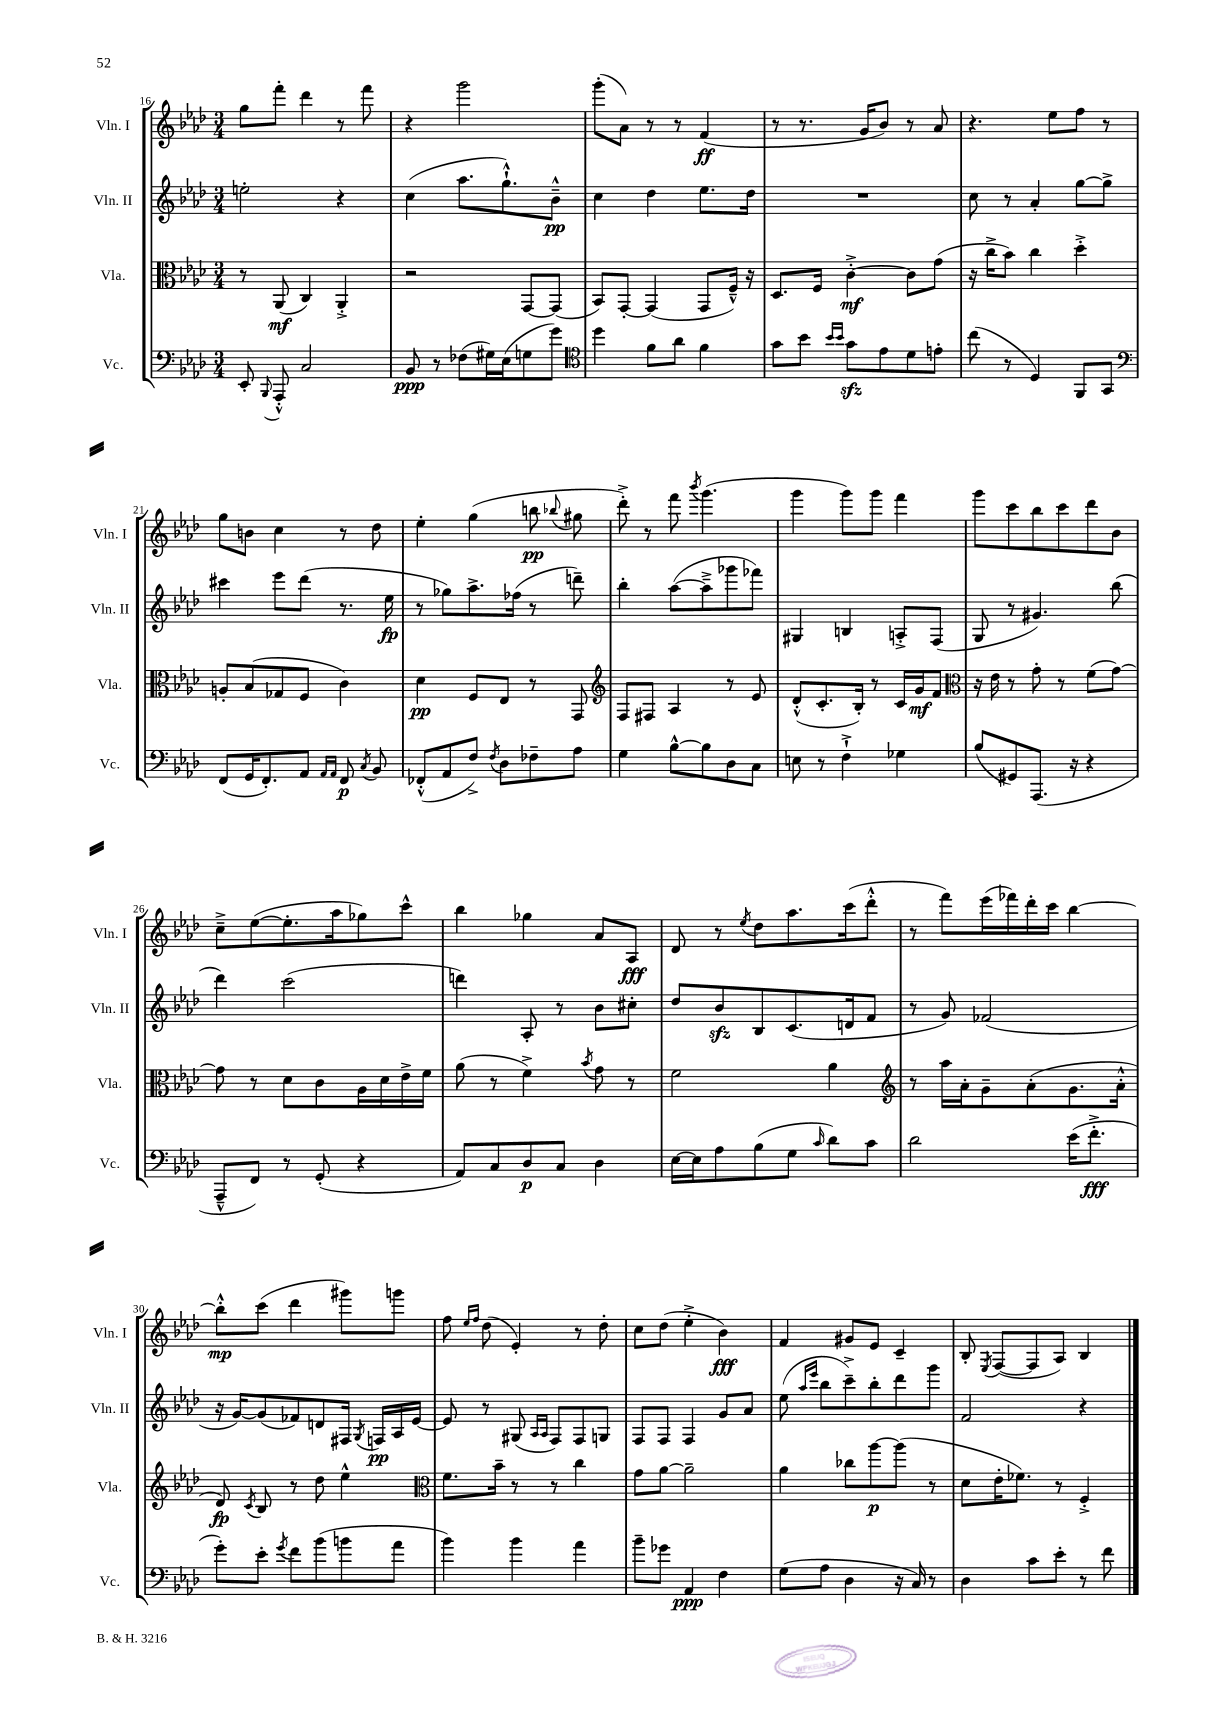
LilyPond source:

<<
\new StaffGroup <<
\new Staff = "s0" \with { instrumentName = "Vln. I" shortInstrumentName = "Vln. I" } {
    \clef treble \key aes \major \numericTimeSignature \time 3/4
    \autoBeamOff g''8[ f'''8]-. des'''4 r8 f'''8 |
    r4 g'''2 |
    g'''8[-.( aes'8]) r8 r8 f'4\ff( |
    r8 r8. g'16[ bes'8]) r8 aes'8 |
    r4. ees''8[ f''8] r8 |
    g''8[ b'8] c''4 r8 des''8 |
    ees''4-. g''4( b''8\pp \appoggiatura { bes''8 } gis''8 |
    des'''8-.->) r8 f'''8 \acciaccatura { bes'''8 } g'''4.( |
    g'''4 g'''8[) g'''8] f'''4 |
    g'''8[ c'''8 bes''8 c'''8 des'''8 bes'8] |
    c''8[---> ees''8~( ees''8.-. aes''16 ges''8) c'''8]-^ |
    bes''4 ges''4 aes'8[ aes8]\fff |
    des'8 r8 \acciaccatura { ees''8 } des''8[ aes''8. c'''16( des'''8]-.-^ |
    r8 f'''8[) ees'''16( fes'''16) des'''16-. c'''16] bes''4~ |
    bes''8[-.-^\mp c'''8]( des'''4 gis'''8[) g'''8] |
    f''8 \grace { ees''16[ f''16] } des''8( ees'4-.) r8 des''8-. |
    c''8[ des''8]( ees''4-.-> bes'4\fff) |
    f'4 gis'8[ ees'8] c'4-- |
    bes8-. \acciaccatura { ees8 } f8[~( f8 aes8]) bes4 \bar "|." |
}
\new Staff = "s1" \with { instrumentName = "Vln. II" shortInstrumentName = "Vln. II" } {
    \clef treble \key aes \major \numericTimeSignature \time 3/4
    \autoBeamOff e''2-. r4 |
    c''4( aes''8.[ g''8.-!-^) bes'8]---^\pp |
    c''4 des''4 ees''8.[ des''16] |
    R2. |
    c''8 r8 aes'4-. g''8[~ g''8]-> |
    cis'''4 ees'''8[ des'''8]( r8. ees''16\fp |
    r8 ges''8[) aes''8.-> fes''16]( r8 d'''8--) |
    bes''4-. aes''8[~( aes''8---> ges'''8 fes'''8]) |
    gis4 b4 a8[-.-> f8]( |
    g8 r8 gis'4.) bes''8( |
    des'''4) c'''2( |
    d'''4) aes8-. r8 bes'8[ cis''8]-. |
    des''8[ bes'8\sfz bes8 c'8.( d'16 f'8] |
    r8 g'8) fes'2( |
    r16 g'16[~) g'8( fes'8) d'8 fis16] \acciaccatura { g8 } f16[\pp aes16 ees'16]~ |
    ees'8 r8 gis8( \grace { aes16[ aes16] } f8[) f8 g8] |
    f8[ f8] f4 g'8[ aes'8] |
    ees''8( \grace { aes''16[ ees'''16] } bes''8[ c'''8--->) bes''8-. des'''8 g'''8] |
    f'2 r4 \bar "|." |
}
\new Staff = "s2" \with { instrumentName = "Vla." shortInstrumentName = "Vla." } {
    \clef alto \key aes \major \numericTimeSignature \time 3/4
    \autoBeamOff r8 aes,8\mf( c4) aes,4-.-> |
    r2 g,8[~ g,8]( |
    bes,8[) g,8]~-. g,4( g,8[ f16]---^) r16 |
    des8.[ f16] c'4~-.->\mf c'8[ g'8]( |
    r16 c''16[-> bes'8]) c''4 des''4-.-> |
    a8[-. bes8( ges8 f8] c'4) |
    des'4\pp f8[ ees8] r8 g,8 |
    \clef treble f8[ fis8] aes4 r8 ees'8 |
    des'8[-.-^( c'8.-. bes16]-.) r8 c'16[ g'16\mf f'8] |
    \clef alto r16 ees'16 r8 g'8-. r8 f'8[( g'8]~) |
    g'8 r8 des'8[ c'8 aes16 des'16 ees'16-> f'16] |
    aes'8( r8 f'4->) \acciaccatura { bes'8 } g'8 r8 |
    f'2 aes'4 |
    \clef treble r8 aes''16[ aes'16-. g'8-- aes'8-.( g'8. aes'16]-.-^ |
    des'8\fp) \acciaccatura { c'8 } bes8 r8 des''8 ees''4-^ |
    \clef alto f'8.[ bes'16]-- r8 r8 c''4 |
    g'8[ aes'8]~ aes'2-- |
    aes'4 ces''8[ aes''8~\p aes''8]( r8 |
    des'8[ ees'16-. fes'8.]) r8 f4-.-> \bar "|." |
}
\new Staff = "s3" \with { instrumentName = "Vc." shortInstrumentName = "Vc." } {
    \clef bass \key aes \major \numericTimeSignature \time 3/4
    \autoBeamOff ees,8-. \appoggiatura { bes,,8 } aes,,8-.-^ c2 |
    bes,8\ppp r8 fes8[( gis16) ees16( g8 g'8]) |
    \clef tenor des''4 f'8[ aes'8] f'4 |
    g'8[ bes'8] \grace { bes'16[ bes'16] } g'8[\sfz ees'8 des'8 e'8]-. |
    c''8( r8 des4) f,8[ g,8] |
    \clef bass f,8[( g,16 f,8.-.) aes,8] \grace { aes,16[ aes,16] } f,8\p \acciaccatura { c8 } bes,8 |
    fes,8[-.-^( aes,8 f8]->) \acciaccatura { f8 } des8[ fes8-- aes8] |
    g4 bes8[~-^ bes8 des8 c8] |
    e8 r8 f4-!-> ges4 |
    bes8[( gis,8) aes,,8.]( r16 r4 |
    aes,,8[---^ f,8]) r8 g,8-.( r4 |
    aes,8[) c8 des8\p c8] des4 |
    ees16[~ ees16 aes8 bes8( g8] \grace { c'16 } des'8[) c'8] |
    des'2 ees'16[( f'8.]-.->\fff |
    g'8[-.) ees'8]-. \acciaccatura { g'8 } f'8[ bes'8( b'8 aes'8] |
    bes'4) bes'4 aes'4 |
    bes'8[-- ges'8] aes,4\ppp f4 |
    g8[( aes8] des4 r16 c16) r8 |
    des4 c'8[ ees'8]-. r8 f'8 \bar "|." |
}
>>
>>
\layout { \context { \Score currentBarNumber = #16 } }
